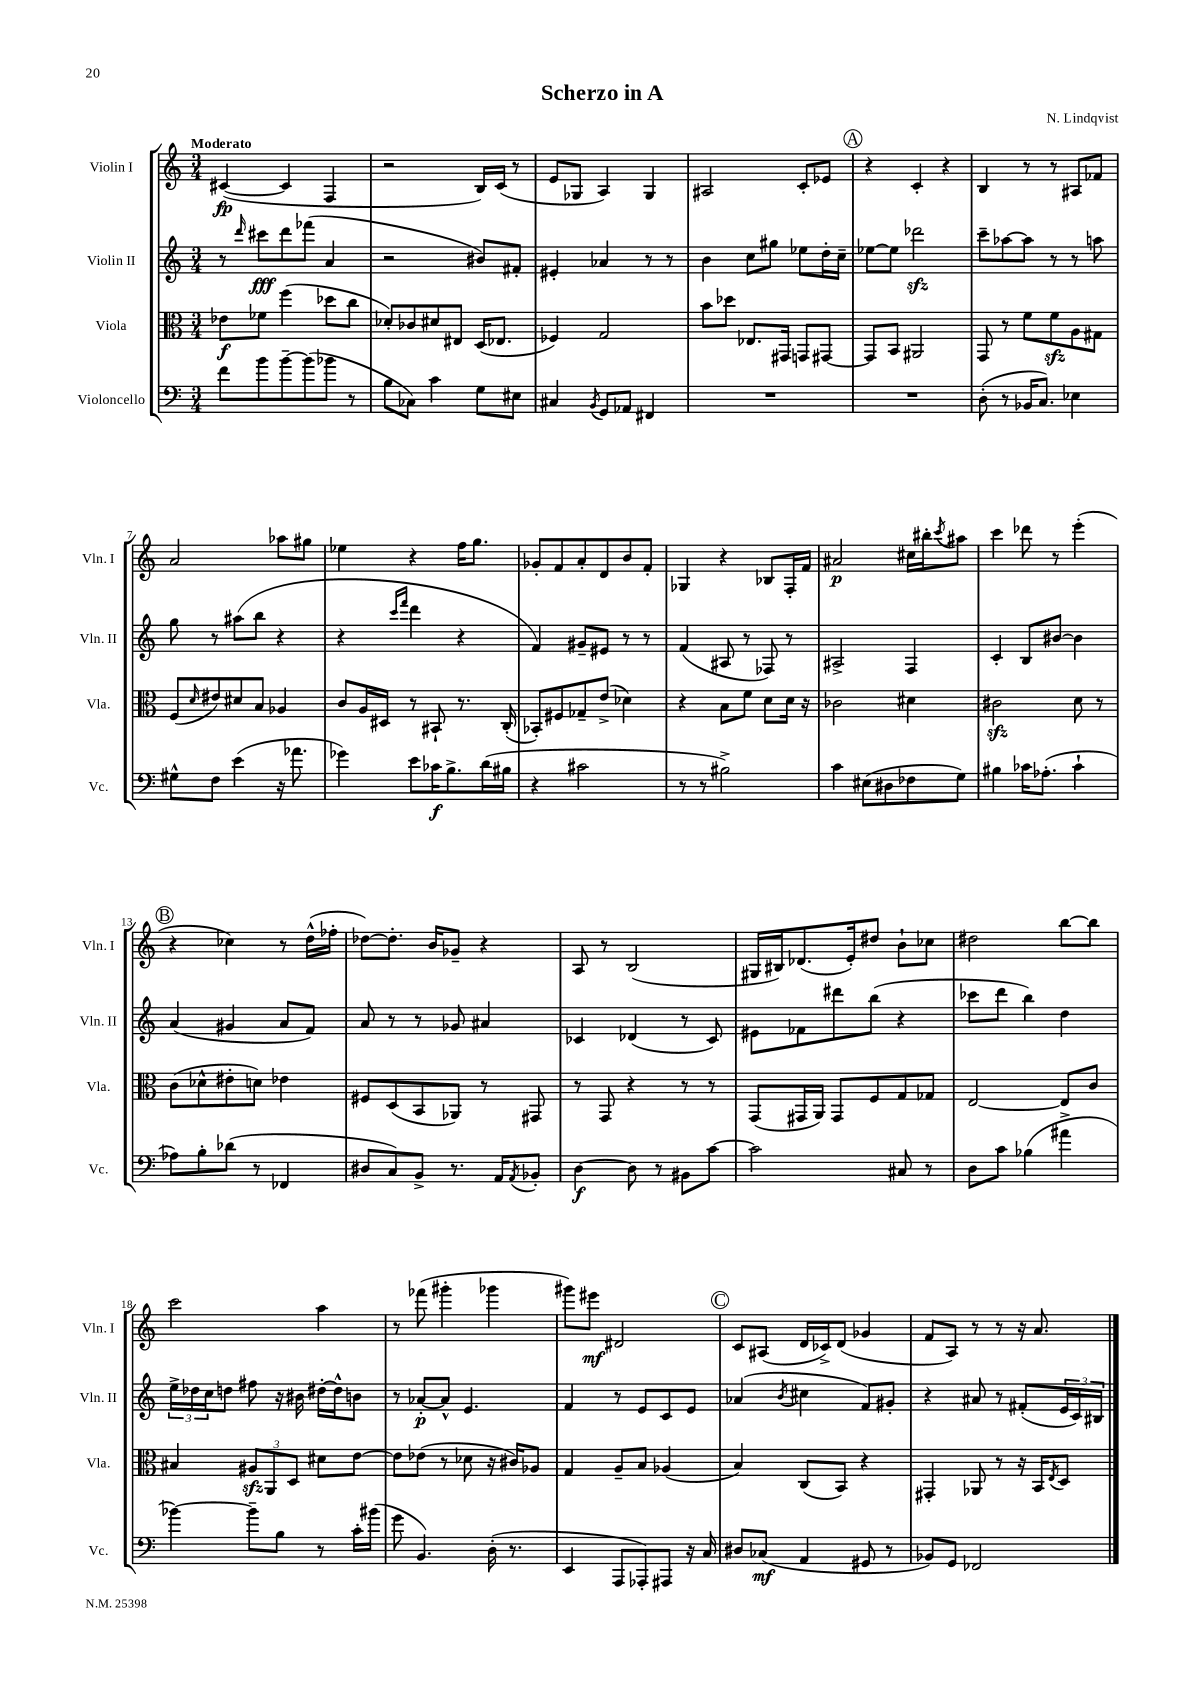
\header { title = "Scherzo in A" composer = "N. Lindqvist" }
<<
\new StaffGroup <<
\new Staff = "s0" \with { instrumentName = "Violin I" shortInstrumentName = "Vln. I" } {
    \clef treble \key c \major \numericTimeSignature \time 3/4 \tempo "Moderato"
    cis'4~\fp( cis'4 f4 |
    r2 b16) c'16( r8 |
    e'8 ges8 a4) ges4 |
    ais2 c'8-. ees'8 |
    \mark \markup { \circle "A" } r4 c'4-. r4 |
    b4 r8 r8 ais8 fes'8 |
    a'2 aes''8 gis''8 |
    ees''4 r4 f''16 g''8. |
    ges'8-. f'8 a'8-. d'8 b'8 f'8-. |
    ges4 r4 bes8 f16-. f'16 |
    ais'2\p cis''16 bis''16-. \acciaccatura { c'''8 } ais''8 |
    c'''4 des'''8 r8 e'''4-.( |
    \mark \markup { \circle "B" } r4 ces''4) r8 d''16-^( fes''16-. |
    des''8~) des''8.-. b'16 ges'8-- r4 |
    a8 r8 b2( |
    gis16 bis16) des'8.( e'16-.) dis''8 b'8-! ces''8 |
    dis''2 b''8~ b''8 |
    c'''2 a''4 |
    r8 fes'''8( gis'''4-. ges'''4 |
    gis'''8) eis'''8\mf dis'2 |
    \mark \markup { \circle "C" } c'8 ais8( d'16 ces'16->) d'8( ges'4 |
    f'8 a8) r8 r8 r16 a'8. \bar "|." |
}
\new Staff = "s1" \with { instrumentName = "Violin II" shortInstrumentName = "Vln. II" } {
    \clef treble \key c \major \numericTimeSignature \time 3/4
    r8 \grace { d'''16 } cis'''8\fff d'''8 fes'''8( a'4 |
    r2 bis'8) fis'8-. |
    eis'4-. aes'4 r8 r8 |
    b'4 c''8 gis''8 ees''8 d''16-. c''16-- |
    \mark \markup { \circle "A" } ees''8~ ees''8 des'''2\sfz |
    c'''8-- aes''8~ aes''8 r8 r8 a''8 |
    g''8 r8 ais''8( b''8 r4 |
    r4 \grace { c'''16 f'''16 } d'''4 r4 |
    f'4) gis'8-- eis'8 r8 r8 |
    f'4( ais8 r8 fes8) r8 |
    ais2-> f4 |
    c'4-. b8 bis'8~ bis'4 |
    \mark \markup { \circle "B" } a'4( gis'4 a'8 f'8) |
    a'8 r8 r8 ges'8 ais'4 |
    ces'4 des'4( r8 ces'8) |
    eis'8 fes'8 dis'''8 b''8( r4 |
    ces'''8 d'''8 b''4) d''4 |
    \tuplet 3/2 { e''16-> des''16 c''16 } d''8 fis''8 r16 bis'16 dis''16~-. dis''16-^ b'8 |
    r8 aes'8~-.\p aes'8-^ e'4. |
    f'4 r8 e'8 c'8 e'8 |
    \mark \markup { \circle "C" } aes'4( \acciaccatura { b'8 } cis''4 f'8) gis'8-. |
    r4 ais'8 r8 fis'8-.( \tuplet 3/2 { e'16 c'16) bis16 } \bar "|." |
}
\new Staff = "s2" \with { instrumentName = "Viola" shortInstrumentName = "Vla." } {
    \clef alto \key c \major \numericTimeSignature \time 3/4
    ees'8\f fes'8 f''4( des''8 c''8 |
    des'8-.) ces'8 dis'8 eis8 d16( ees8. |
    fes4) g2 |
    b'8 des''8 ees8. gis,16 g,8 gis,8~ |
    \mark \markup { \circle "A" } gis,8 b,8 ais,2 |
    g,8 r8 f'8 f'8\sfz a8 gis8 |
    f8( \grace { d'16 } eis'8) dis'8 b8 aes4 |
    c'8 a16 dis16 r8 bis,8-! r8. c16-.( |
    bes,8-.) fis8 ges8-- e'8->( des'4) |
    r4 b8 f'8 d'8 d'16 r16 |
    ces'2 dis'4 |
    cis'2\sfz d'8 r8 |
    \mark \markup { \circle "B" } c'8( des'8-^ eis'8-. d'8) ees'4 |
    fis8 d8( b,8 aes,8) r8 gis,8 |
    r8 g,8 r4 r8 r8 |
    g,8( gis,16 a,16) gis,8 f8 g8 ges8 |
    e2~ e8 c'8 |
    bis4 \tuplet 3/2 { ais8\sfz a,8 d8 } dis'8 e'8~ |
    e'8 ees'8( r8 des'8 r16 cis'16) aes8 |
    g4 a8-- b8 aes4( |
    \mark \markup { \circle "C" } b4) c8( b,8) r4 |
    gis,4-. aes,8 r8 r16 b,16 \acciaccatura { e8 } d8 \bar "|." |
}
\new Staff = "s3" \with { instrumentName = "Violoncello" shortInstrumentName = "Vc." } {
    \clef bass \key c \major \numericTimeSignature \time 3/4
    f'8 b'8 b'8~-- b'8( bes'8 r8 |
    b8 ces8) c'4 g8 eis8 |
    cis4 \acciaccatura { b,8 } g,8 aes,8 fis,4 |
    R2. |
    \mark \markup { \circle "A" } R2. |
    d8-.( r8 bes,16 c8.) ees4 |
    gis8-^ f8 e'4( r16 aes'8. |
    ges'4) e'8 ces'16\f b8.-> d'16( bis16 |
    r4 cis'2 |
    r8 r8 bis2->) |
    c'4 eis8( dis8 fes8 g8) |
    bis4 ces'16 aes8.-.( ces'4-! |
    \mark \markup { \circle "B" } aes8) b8-. des'8( r8 fes,4 |
    dis8 c8) b,8-> r8. a,16 \acciaccatura { a,8 } bes,8-. |
    d4~\f d8 r8 bis,8 c'8~ |
    c'2 cis8 r8 |
    d8 c'8 bes4( ais'4-> |
    bes'4~) bes'8-- b8 r8 c'16-. bis'16( |
    g'8 b,4.) d16-.( r8. |
    e,4 a,,8 aes,,8-.) ais,,8 r16 c16 |
    \mark \markup { \circle "C" } dis8 ces8\mf( a,4 gis,8 r8 |
    bes,8) g,8 fes,2 \bar "|." |
}
>>
>>
